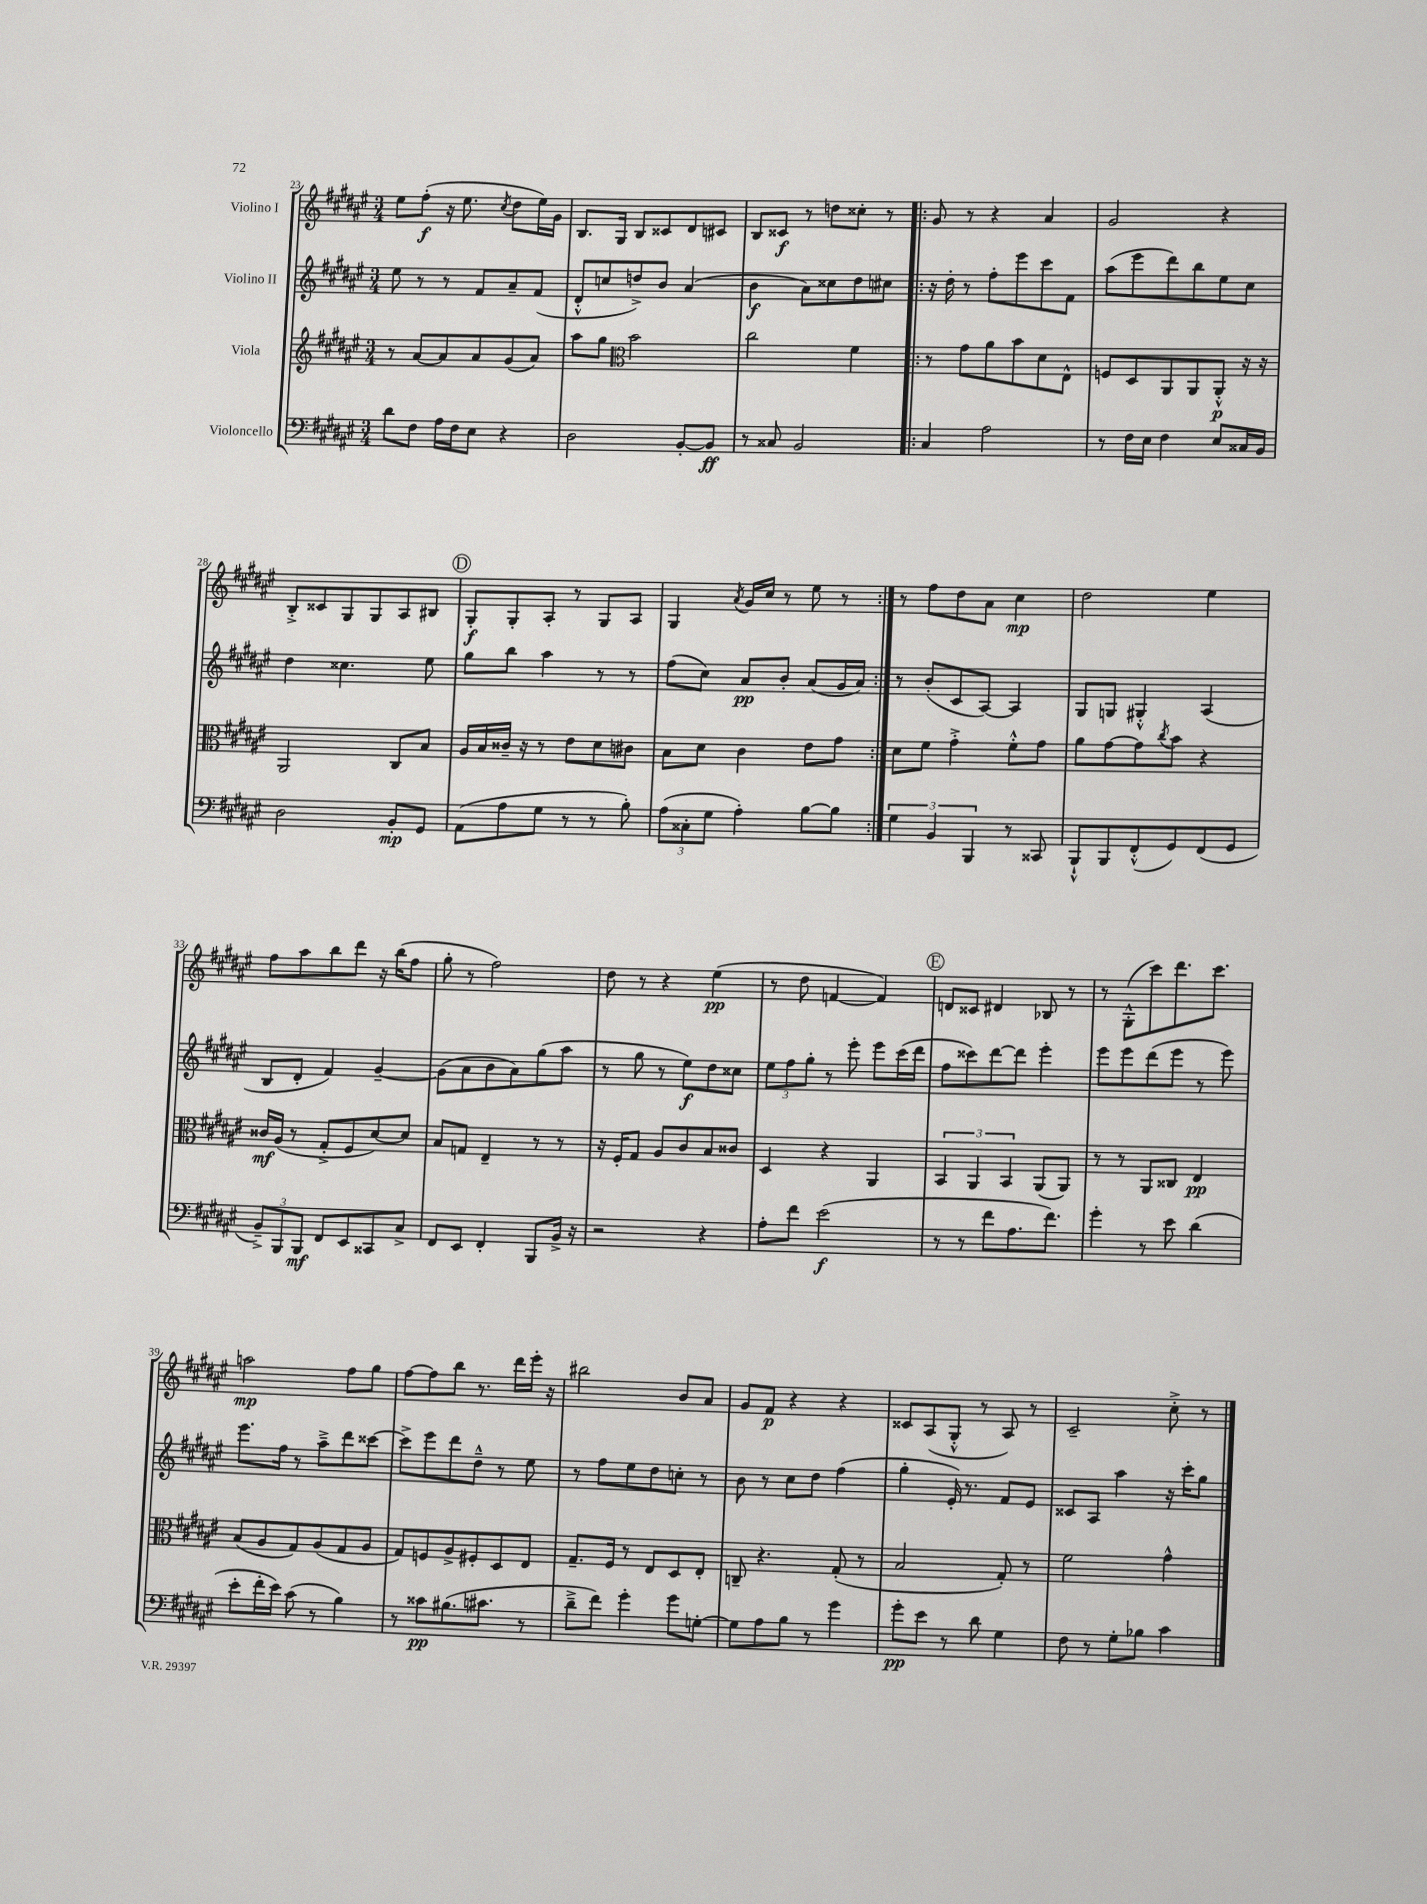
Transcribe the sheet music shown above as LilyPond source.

<<
\new StaffGroup <<
\new Staff = "s0" \with { instrumentName = "Violino I" } {
    \clef treble \key fis \major \numericTimeSignature \time 3/4
    eis''8 fis''8-.\f( r16 eis''8. \acciaccatura { cis''8 } dis''8 eis''16) gis'16 |
    b8. gis16 b8 cisis'8 dis'8 cis'8 |
    b8 cisis'8\f r8 d''8 cisis''8-. r8 |
    \repeat volta 2 { gis'8 r8 r4 ais'4 |
    gis'2 r4 |
    b8-.-> cisis'8 gis8 gis8 ais8 bis8 |
    \mark \markup { \circle "D" } gis8-.\f gis8-. ais8-. r8 gis8 ais8 |
    gis4 \acciaccatura { ais'8 } gis'16 cis''16 r8 eis''8 r8 | }
    r8 fis''8 dis''8 ais'8 cis''4\mp |
    dis''2 eis''4 |
    fis''8 ais''8 b''8 dis'''8 r16 b''16( fis''8 |
    gis''8-. r8 fis''2) |
    dis''8 r8 r4 eis''4\pp( |
    r8 dis''8 f'4~ f'4) |
    \mark \markup { \circle "E" } d'8 cisis'8 dis'4 bes8 r8 |
    r8 gis8-.-^( cis'''8) dis'''8. cis'''8. |
    a''2\mp fis''8 gis''8 |
    fis''8~ fis''8 b''8 r8. dis'''16 eis'''16-. r16 |
    bis''2 b'8 ais'8 |
    gis'8 fis'8\p r4 r4 |
    cisis'8 ais8( gis8-.-^ r8 ais8) r8 |
    cis'2-- cis''8-.-> r8 \bar "|." |
}
\new Staff = "s1" \with { instrumentName = "Violino II" } {
    \clef treble \key fis \major \numericTimeSignature \time 3/4
    eis''8 r8 r8 fis'8 ais'8-- fis'8( |
    dis'8-.-^ c''8 d''8->) b'8 ais'4( |
    b'4\f ais'8) cisis''8 dis''8 cis''8 |
    \repeat volta 2 { r16 dis''16-. r8 fis''8-. eis'''8 cis'''8 fis'8 |
    ais''8( eis'''8 dis'''8) b''8 eis''8 cis''8 |
    dis''4 cisis''4. eis''8 |
    \mark \markup { \circle "D" } gis''8 b''8 ais''4 r8 r8 |
    fis''8( cis''8) ais'8\pp b'8-. ais'8( gis'16 ais'16) | }
    r8 b'8-.( cis'8 ais8~) ais4 |
    gis8 g8 gis4-.-^ ais4( |
    b8 dis'8-. fis'4) gis'4~-- |
    gis'8( ais'8 b'8 ais'8) gis''8( ais''8 |
    r8 gis''8 r8 eis''8\f) dis''8 cisis''8 |
    \tuplet 3/2 { eis''8 fis''8 gis''8-. } r8 eis'''8-. eis'''8 cis'''16( dis'''16 |
    \mark \markup { \circle "E" } fis''8 cisis'''8) dis'''8~ dis'''8 eis'''4-. |
    eis'''8 eis'''8 dis'''8( eis'''8 r8 eis'''8) |
    eis'''8. fis''16 r8 ais''8---> dis'''8 cisis'''8~ |
    cisis'''8-> eis'''8 dis'''8 dis''8---^ r8 eis''8 |
    r8 fis''8 eis''8 dis''8 c''8-. r8 |
    b'8 r8 cis''8 dis''8 fis''4( |
    gis''4-. eis'16-.) r8. fis'8 eis'8 |
    cisis'8 ais8 ais''4 r16 cis'''16-. gis''8 \bar "|." |
}
\new Staff = "s2" \with { instrumentName = "Viola" } {
    \clef treble \key fis \major \numericTimeSignature \time 3/4
    r8 ais'8~ ais'8 ais'8 gis'8( ais'8) |
    ais''8 gis''8 \clef alto b'2 |
    cis''2 fis'4 |
    \repeat volta 2 { r8 gis'8 ais'8 b'8 dis'8 eis8-^ |
    f8 dis8 ais,8 ais,8 ais,8-.-^\p r16 r16 |
    ais,2 cis8 b8 |
    \mark \markup { \circle "D" } ais16 b16 cisis'16-- r16 r8 eis'8 dis'8 cis'8 |
    b8 dis'8 cis'4 eis'8 gis'8 | }
    dis'8 fis'8 gis'4-.-> fis'8-.-^ gis'8 |
    ais'8 gis'8~ gis'8 \acciaccatura { cis''8 } b'8 r4 |
    cisis'16\mf ais16( r8 gis8-.-> fis8 dis'8~) dis'8 |
    b8 g8 eis4-- r8 r8 |
    r16 fis16-. gis8 ais8 cis'8 b8 cisis'8 |
    dis4 r4 ais,4 |
    \mark \markup { \circle "E" } \tuplet 3/2 { b,4 ais,4 b,4 } ais,8( ais,8) |
    r8 r8 ais,8 cisis8 eis4\pp |
    b8( ais8 gis8) ais8( gis8 ais8 |
    gis8) f8 ais8-> fis8-. dis8 eis8 |
    gis8.-- fis16 r8 eis8 dis8 eis8-. |
    c8-- r4. gis8-.( r8 |
    b2 gis8-.) r8 |
    fis'2 gis'4-^ \bar "|." |
}
\new Staff = "s3" \with { instrumentName = "Violoncello" } {
    \clef bass \key fis \major \numericTimeSignature \time 3/4
    dis'8 fis8 ais16 fis16 eis8 r4 |
    dis2 b,8~-. b,8\ff |
    r8 cisis8 b,2 |
    \repeat volta 2 { cis4 ais2 |
    r8 fis16 eis16 fis4 eis8 cisis16 b,16 |
    dis2 b,8-.\mp gis,8 |
    \mark \markup { \circle "D" } ais,8( ais8 gis8 r8 r8 b8-.) |
    \tuplet 3/2 { ais8( cisis8-. gis8 } ais4-.) b8~ b8 | }
    \tuplet 3/2 { gis4 b,4 b,,4 } r8 cisis,8 |
    b,,8-!-^ b,,8 fis,8-.-^( gis,8) fis,8( gis,8 |
    \tuplet 3/2 { b,8--->) b,,8 b,,8\mf } fis,8 eis,8 cisis,8 cis8-> |
    fis,8 eis,8 fis,4-. b,,8 b,16-> r16 |
    r2 r4 |
    ais8-. fis'8 eis'2\f( |
    \mark \markup { \circle "E" } r8 r8 fis'8 ais8. fis'8.) |
    gis'4-. r8 eis'8 dis'4( |
    eis'8-. fis'16-. eis'16) cis'8( r8 b4) |
    r8 cisis'8\pp bis8.( cis'8. r8 |
    dis'8---> fis'8) gis'4-. gis'8 g8~-. |
    g8 ais8 b8 r8 gis'4 |
    gis'8-.\pp eis'8 r8 dis'8 gis4 |
    fis8 r8 gis8-. bes8 cis'4 \bar "|." |
}
>>
>>
\layout { \context { \Score currentBarNumber = #23 } }
